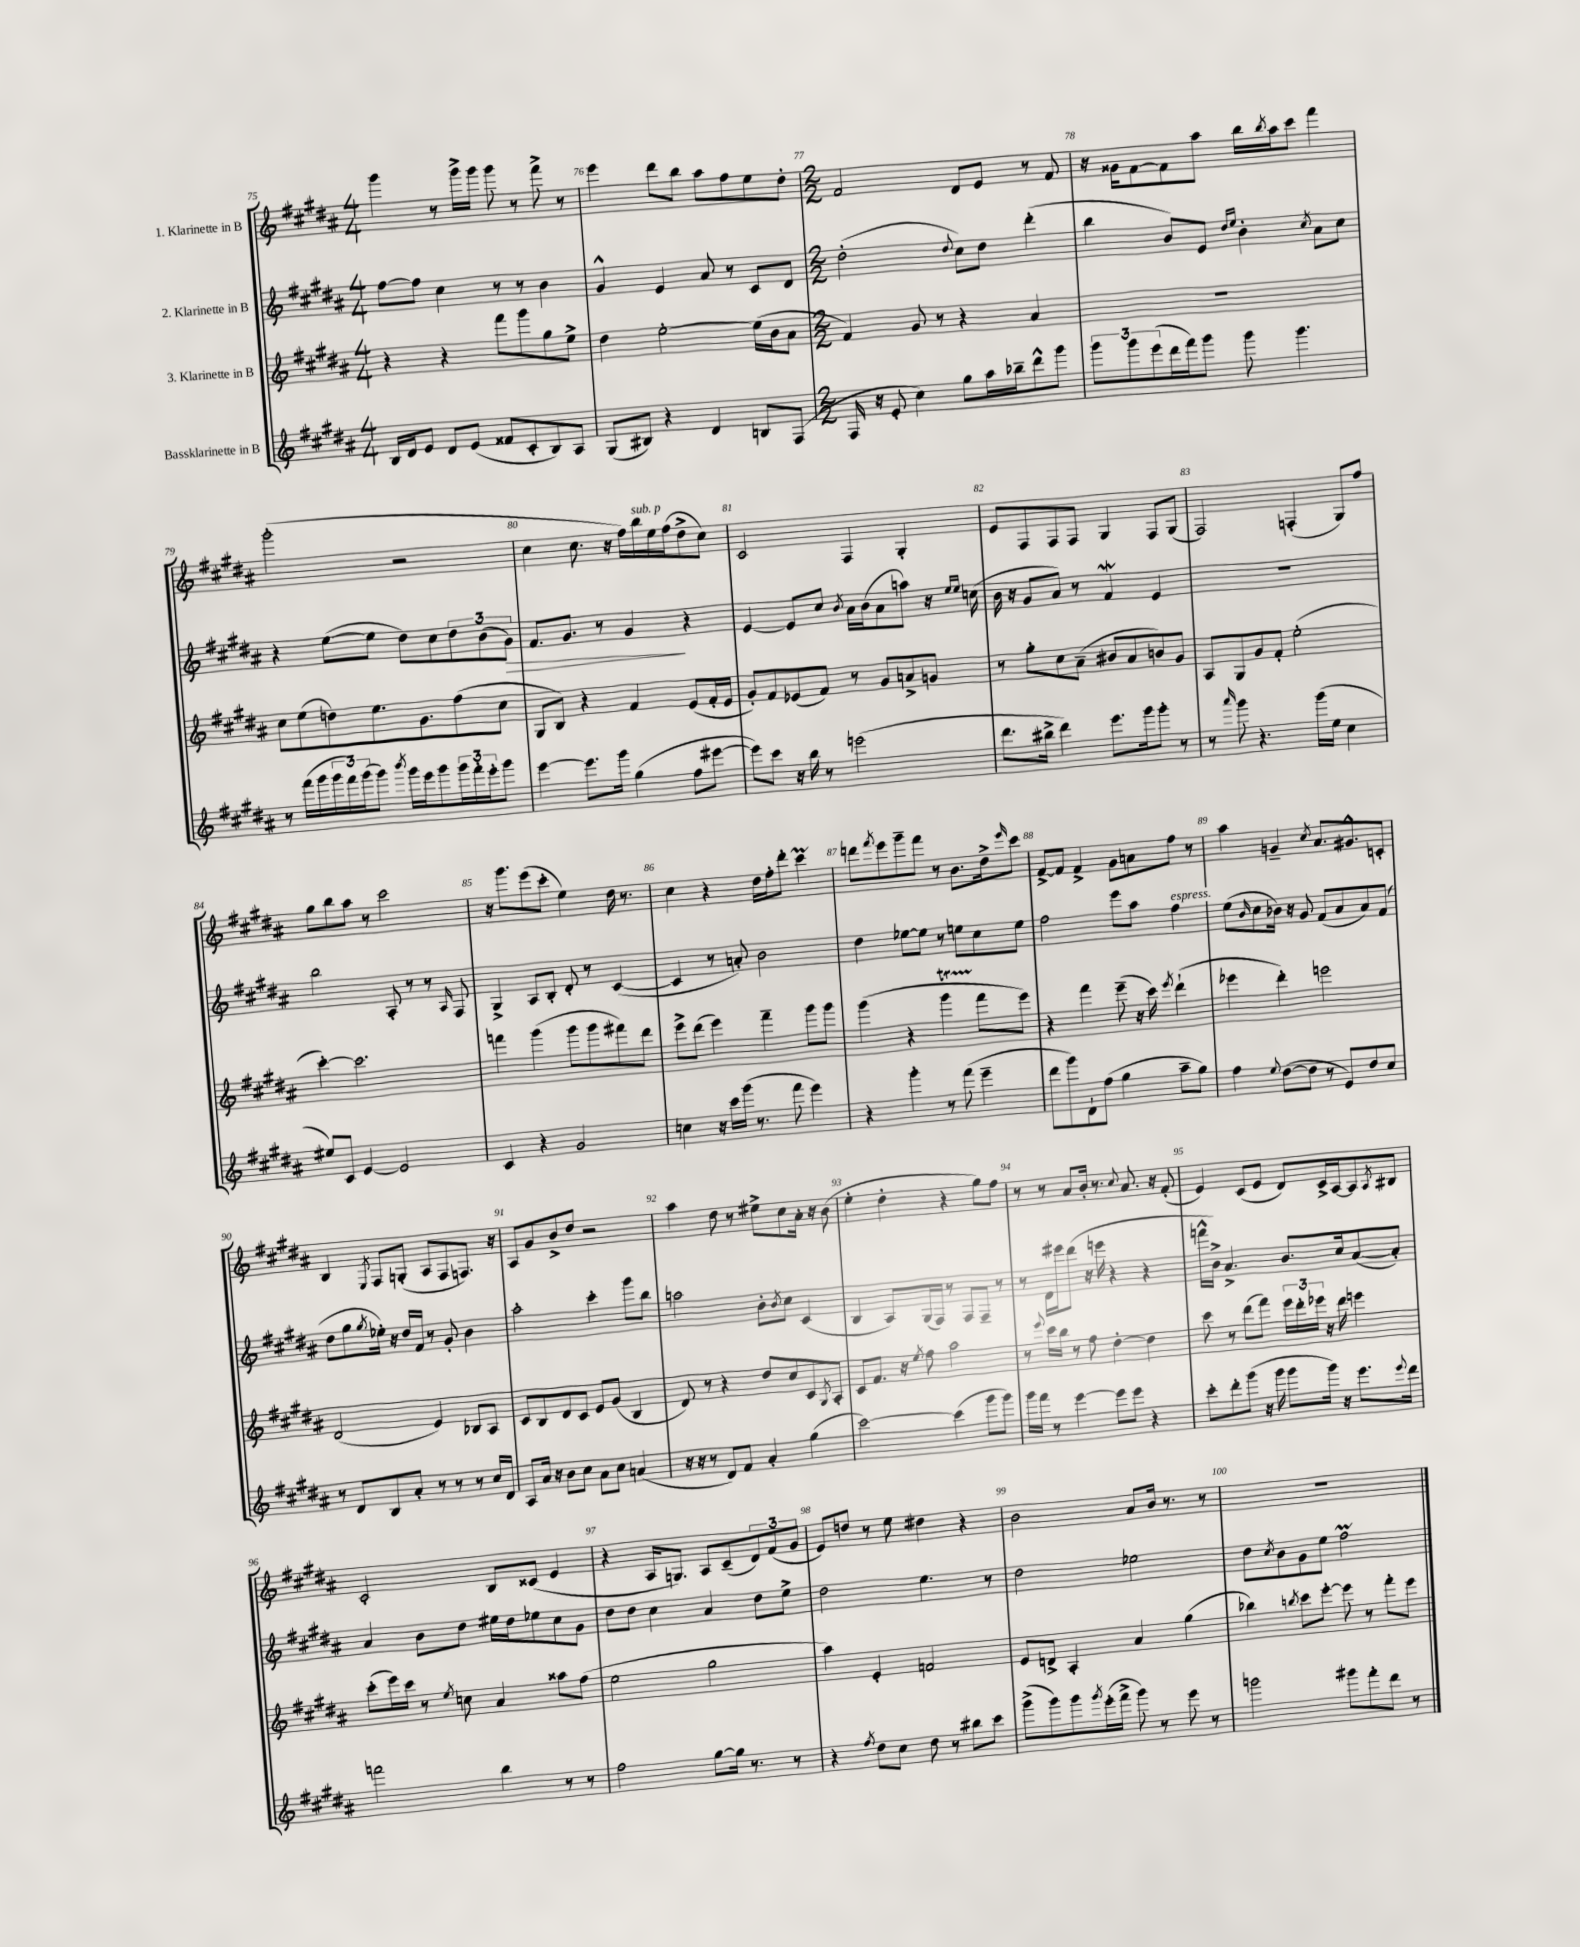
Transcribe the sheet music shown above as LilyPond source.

<<
\new StaffGroup <<
\new Staff = "s0" \with { instrumentName = "1. Klarinette in B" } {
    \clef treble \key b \major \numericTimeSignature \time 4/4
    gis'''4 r8 gis'''16-> gis'''16 gis'''8 r8 fis'''8-> r8 |
    e'''4 dis'''8 b''8 ais''8 fis''8 e''8 dis''8-. |
    \numericTimeSignature \time 2/2 fis'2 dis'8 e'8 r8 fis'8 |
    r16 gisis'16 fis'8~ fis'8 ais''8 b''16 \acciaccatura { b''8 } ais''16 cis'''8 fis'''4 |
    gis'''2-.( r2 |
    cis''4 cis''8. r16 fis''16) b''16^\markup { \italic "sub. p" } e''16 fis''16( dis''8-> cis''8) |
    cis'2 fis4 gis4-. |
    e'8 fis8 fis8 fis8 gis4 fis8 gis8( |
    fis2) f4-.( gis8) fis''8 |
    gis''8 b''8 ais''8 r8 cis'''2 |
    r16 gis'''8. e'''8( cis'''8-. e''4) dis''16 r8. |
    cis''4 r4 dis''16 fis''16-. dis'''8-. cis'''4\prall |
    d'''8 \acciaccatura { fis'''8 } e'''8 gis'''8-- fis'''8 r8 b'8. dis''16-> \grace { e'''16 } cis'''8 |
    fis'8~-> fis'8 fis'4-> gis'8 a'8 fis''8 r8 |
    ais''4 g'4-- \acciaccatura { cis''8 } ais'8. gis'8.-^ c'8-. |
    b4 \acciaccatura { e8 } fis8 g8-.( ais8 fis8 f8.) r16 |
    ais8 gis'8 b'8-> dis''8 r2 |
    ais''4 dis''8 r8 eis''8-> cis''8 ais'16-. r16 b'8( |
    e''4-. dis''4-. r4 gis''8) fis''8 |
    r8 r8 ais'8 b'16-. r8. \appoggiatura { cis''8 } ais'8. r16 fis'8-.( |
    e'4) cis'8( e'8 dis'8) cis'16-> ais16~ ais8 \acciaccatura { ais8 } bis8 |
    cis'2-. b8 cisis'8( e'4 |
    r4 ais16 g8.) ais8 cis'8--( \tuplet 3/2 { dis'8) fis'8( gis'8 } |
    e'8) d''8 r8 e''8 dis''4 r4 |
    b'2 ais'8 b'16 r8. r8 |
    R1 \bar "|." |
}
\new Staff = "s1" \with { instrumentName = "2. Klarinette in B" } {
    \clef treble \key b \major \numericTimeSignature \time 4/4
    fis''8~ fis''8 cis''4 r8 r8 b'4 |
    gis'4-^ e'4 ais'8 r8 cis'8 dis'8 |
    \numericTimeSignature \time 2/2 dis''2-.( \appoggiatura { dis''8 } cis''8) dis''8 dis'''4-.( |
    b''4 b'8) e'8 \grace { dis''16 e''16 } b'4-. \acciaccatura { cis''8 } ais'8 cis''8 |
    r4 e''8~( e''8 dis''8) cis''8 \tuplet 3/2 { dis''8 b'8( gis'8\>) } |
    fis'8. gis'8. r8 gis'4\! r4 |
    e'4~ e'8 cis''8 \acciaccatura { b'8 } ais'16 b'16( ais'8 a''8) r16 \grace { e''16 e''16 } c''16( |
    b'16 r16 gis'8 ais'8) r8 fis'4\mordent e'4 |
    R1 |
    b''2 ais8-. r8 r8 \grace { ais16 } fis8 |
    gis4-> ais8 b8-. dis'8-. r8 cis'4~( |
    cis'4 r8 a'8-.) b'2 |
    dis''4 ees''8~ ees''8 r8 e''8 cis''8 e''8 |
    fis''2 e'''8 ais''8 fis''4^\markup { \italic "espress." } |
    e''8( \grace { b'16 } cis''8 bes'16) r16 gis'8 fis'8( ais'8 ais'8) fis'8( |
    dis''8 gis''8 \acciaccatura { gis''8 } ees''16-.) r16 dis''16 fis'16 r8 gis'8-. b'4 |
    ais''2-. cis'''4-. gis'''8 b''8 |
    a''2 b'8-. \acciaccatura { b'8 } cis''8 cis'4( |
    b4 ais8) gis16( fis16) r8 fis8 fis8-- r8 |
    r8 dis'16 eis'''16 dis'''8( r16 e'''16 r4 r4 |
    f'''16-^ b'16->) ais'4.-> b'8. cis''16 ais'8~( ais'8-.) |
    ais'4 b'8 dis''8 eis''16 dis''16 ees''8 cis''8 gis'8 |
    dis''8 dis''8 cis''4 ais'4 dis''8 e''8-> |
    dis''2 e''4. r8 |
    dis''2 ees''2 |
    dis''8 \acciaccatura { cis''8 } b'8 gis'8 e''8 fis''2\prall \bar "|." |
}
\new Staff = "s2" \with { instrumentName = "3. Klarinette in B" } {
    \clef treble \key b \major \numericTimeSignature \time 4/4
    r4 r4 fis'''8 gis'''8 gis''8 e''8-> |
    dis''4 e''2~-. e''16( b'16 ais'8 |
    \numericTimeSignature \time 2/2 fis'4) gis'8 r8 r4 ais'4 |
    R1 |
    cis''8 e''8( d''8) e''8. gis'8. fis''8( cis''8 |
    gis8 b8) r4 fis'4 e'8( fis'16-. e'16 |
    gis'8-.) fis'8 ees'8( fis'8) r8 gis'8 a'8-> g'8 |
    r8 gis''8-. cis''8 ais'8--( bis'8 ais'8 b'8) gis'8 |
    ais8 gis8 gis'8 fis'8-. e''2-.( |
    cis'''4~-.) cis'''2. |
    f'''4 gis'''4( gis'''8 gis'''8 fis'''8) dis'''8 |
    e'''8-> dis'''8( e'''4) fis'''4-- gis'''8 gis'''8 |
    gis'''4( r4 gis'''4\startTrillSpan fis'''8\stopTrillSpan e'''8) |
    r4 fis'''4 e'''8--( r16 cis'''16) \acciaccatura { e'''8 } dis'''4-!( |
    ees'''4 dis'''4-.) e'''2 |
    dis'2( e'4) bes8 ais8 |
    cis'8 b8 dis'8 cis'8 e'8 gis'8( b4 |
    dis'8) r8 r4 dis''8 cis''8 cis'8 \acciaccatura { gis8 } ais8-. |
    cis'8 fis'8. r16 \acciaccatura { e''8 } fis''8 ais''2 |
    r8 \appoggiatura { e'''8 } cis'''16 b''16 r8 fis''8 dis''4~-. dis''4 |
    cis'''8 r8 dis'''8( fis'''8) \tuplet 3/2 { e'''16 dis'''16-. ees'''16 } r16 dis'''16 e'''4 |
    cis'''8-.( e'''16) cis'''16 r8 \acciaccatura { e''8 } c''8 ais'4 aisis''8 fis''8( |
    e''2 gis''2 |
    ais''4) e'4-. f'2 |
    e'8 d'8-> ais4-. ais'4 gis''4( |
    bes''4) \acciaccatura { b''8 } cis'''8 e'''8~-. e'''8 r8 fis'''8-. e'''8 \bar "|." |
}
\new Staff = "s3" \with { instrumentName = "Bassklarinette in B" } {
    \clef treble \key b \major \numericTimeSignature \time 4/4
    b16 dis'16 e'8 dis'8 e'8( fisis'8 cis'8-. b8) ais8 |
    gis8( bis8) r4 dis'4 b8 fis8( |
    \numericTimeSignature \time 2/2 fis16 r16 e'8-. cis''4) gis''8 ais''16 bes''16-- dis'''8-^ gis'''8 |
    \tuplet 3/2 { gis'''8 gis'''8 e'''8( } dis'''16 fis'''16) gis'''8 gis'''8 gis'''4. |
    r8 fis'''16( gis'''16 \tuplet 3/2 { gis'''16 fis'''16) gis'''16( } gis'''8) \acciaccatura { b'''8 } gis'''16 e'''16 gis'''8 \tuplet 3/2 { gis'''16 fis'''16-. e'''16-. } gis'''8 |
    e'''4~ e'''8. gis'''16 gis''4( fis''8 eis'''8~ |
    eis'''8) cis'''8 r16 b''16 r8 e'''2( |
    dis'''8. bis''16-> dis'''4) e'''8. gis'''16 gis'''8-. r8 |
    r8 \grace { ais'''16 } gis'''8 r4. gis'''16( e''16 cis''4 |
    eis''8) cis'8 e'4~ e'2 |
    cis'4 r4 gis'2 |
    c''4 r16 cis'''16 gis'''16( r8. fis'''8 e'''4) |
    r4 gis'''4-. r8 fis'''8( e'''4-- |
    dis'''8 gis'''8) dis'8-! fis''8( gis''4 ais''8-- gis''8) |
    fis''4 \appoggiatura { e''8 } dis''8~( dis''8 r8 e'8) dis''8 cis''8 |
    r8 dis'8 b8 ais'8-. r8 r8 r8 cis''16 dis'16 |
    ais8 ais'16 r16 b'8 cis''8 ais'8 cis''8 a'4( |
    r16 r16 r8 dis'8) fis'8 ais'4-. gis''4( |
    cis'''2~) cis'''4( gis'''8 gis'''8) |
    gis'''16 fis'''16 r8 e'''4~ e'''8 e'''8 r4 |
    cis'''8-. dis'''8-. gis'''8( r16 gis'''16 gis'''8 gis'''16) r16 e'''8. \appoggiatura { e'''8 } dis'''16 |
    f'''2 b''4 r8 r8 |
    fis''2 gis''8~ gis''16 r8. r8 |
    r4 \acciaccatura { fis''8 } dis''8 cis''8 dis''8 r8 bis''8 cis'''8 |
    gis'''8->( gis'''8) gis'''8 \acciaccatura { gis'''8 } e'''16-.( fis'''16-> gis'''8) r8 e'''8 r8 |
    g'''2 gis'''8 fis'''8-. dis'''8 r8 \bar "|." |
}
>>
>>
\layout { \context { \Score currentBarNumber = #75 \override BarNumber.break-visibility = ##(#f #t #t) barNumberVisibility = #all-bar-numbers-visible } }
